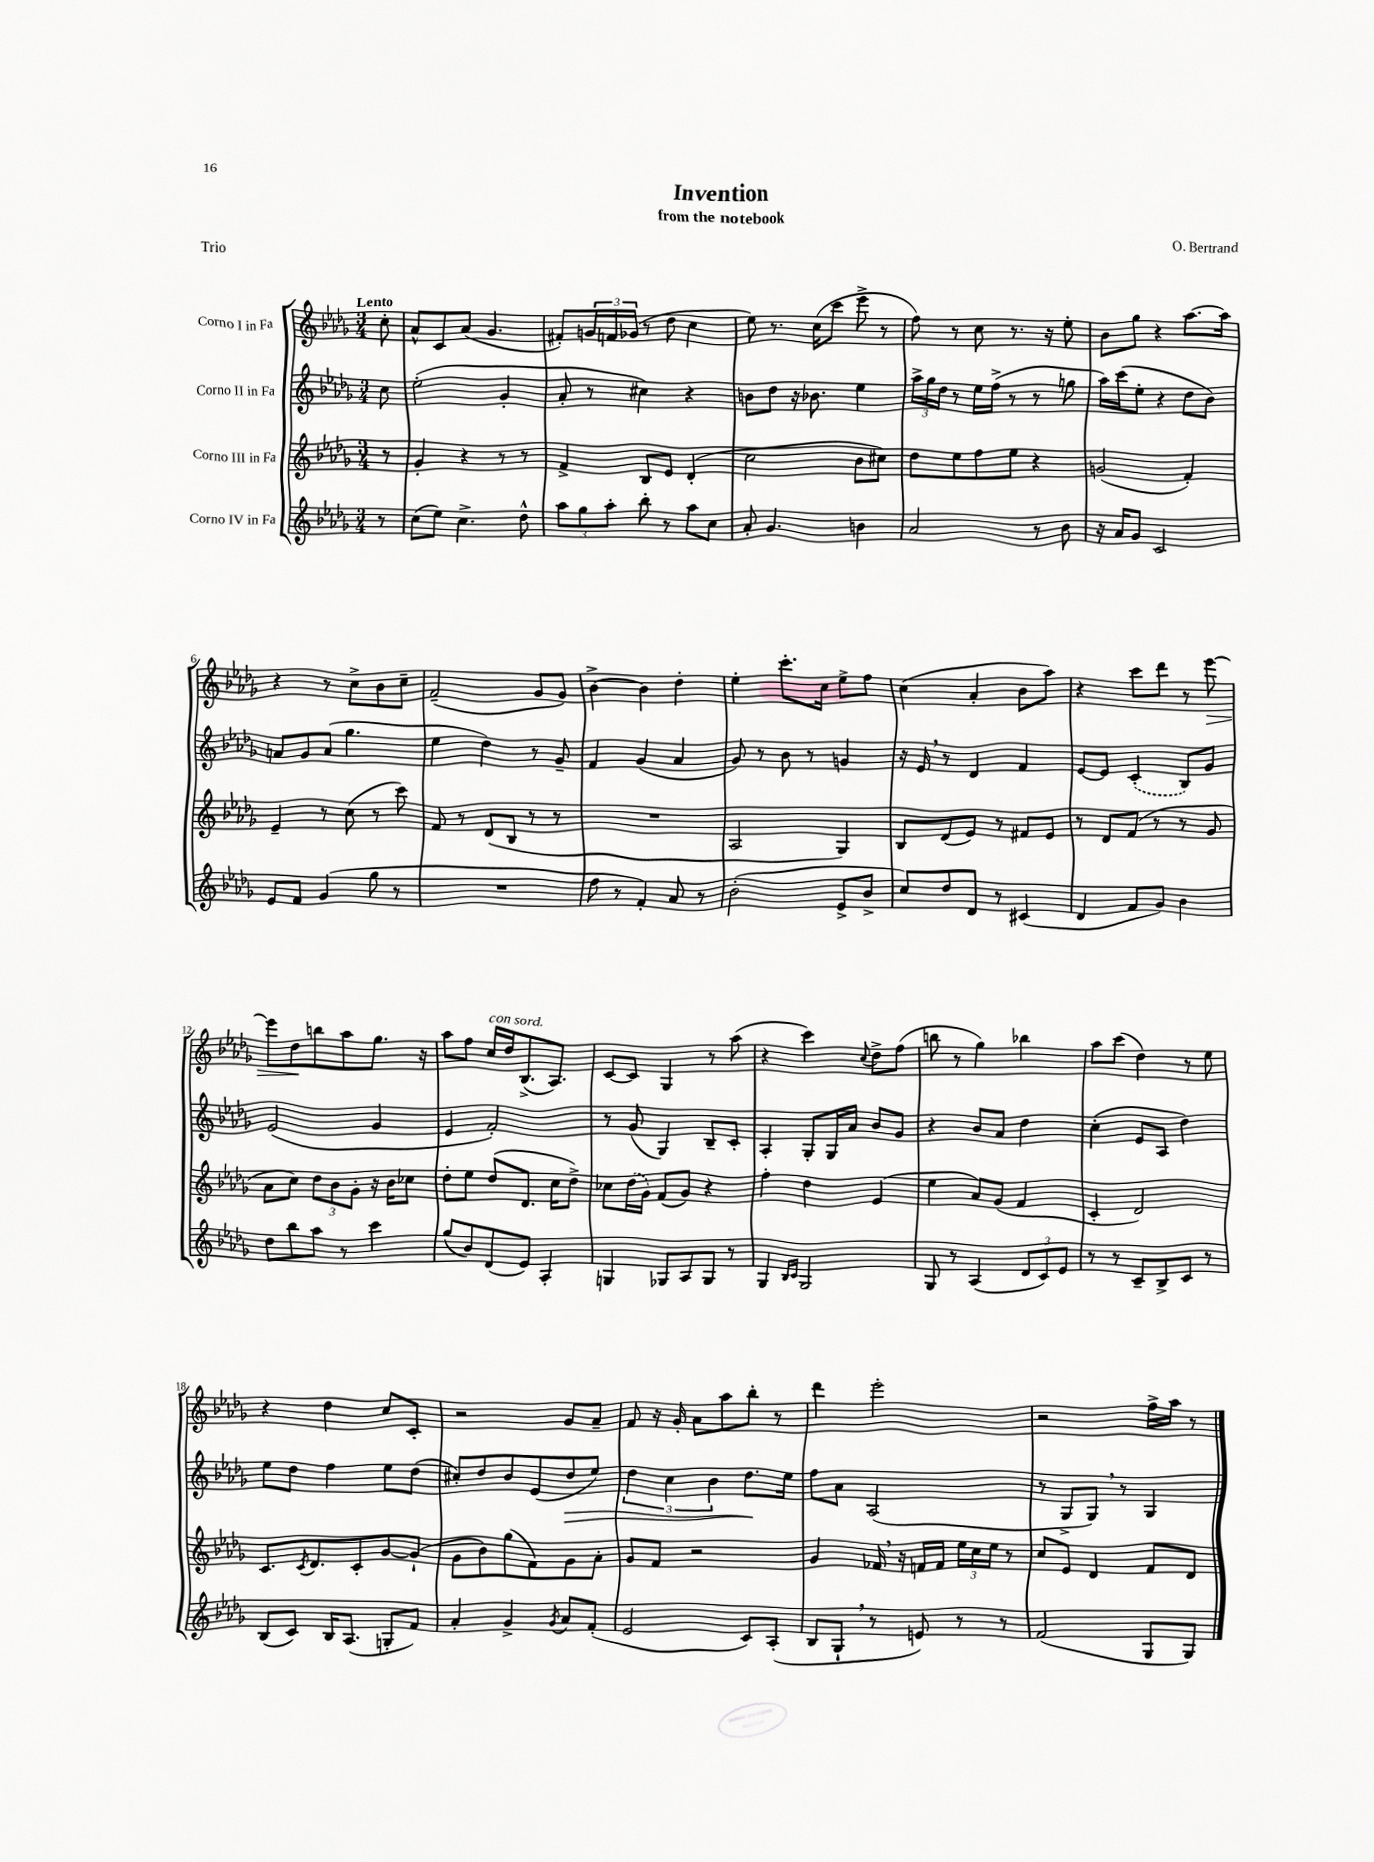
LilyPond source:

\header { title = "Invention" composer = "O. Bertrand" subtitle = "from the notebook" piece = "Trio" }
<<
\new StaffGroup <<
\new Staff = "s0" \with { instrumentName = "Corno I in Fa" } {
    \clef treble \key des \major \numericTimeSignature \time 3/4 \partial 8 \tempo "Lento"
    c''8-. |
    aes'8-^ c'8 aes'8( ges'4. |
    fis'8-.) \tuplet 3/2 { g'16 f'16 ges'16( } r8 des''8 c''4 |
    ees''8) r8. c''16( c'''8 ees'''8-> r8 |
    f''8) r8 c''8 r8. r16 ees''8-. |
    bes'8 ges''8 r4 aes''8.~ aes''16 |
    r4 r8 c''8-> bes'8 c''8-- |
    f'2--( ges'8 ges'8) |
    bes'4~-> bes'4 des''4-. |
    ees''4-. c'''8.-. c''16 ees''8-> f''8 |
    c''4( aes'4-. bes'8 aes''8) |
    r4 c'''8 des'''8 r8 ees'''8~\> |
    ees'''8 des''8\! b''8 aes''8 ges''8. r16 |
    aes''8 f''8 c''16^\markup { \italic "con sord." } des''16 bes8.->( aes8.) |
    c'8~ c'8 ges4 r8 aes''8( |
    r4 c'''4) \appoggiatura { c''8 } des''8-> f''8( |
    b''8 r8 ges''4) bes''4 |
    aes''8 c'''8( des''4) r8 ees''8 |
    r4 des''4 c''8 c'8-. |
    r2 ges'8 aes'8-- |
    f'8 r16 ges'16-. aes'8 aes''8 bes''8-. r8 |
    des'''4 ees'''2-. |
    r2 f''16-> aes''16 r8 \bar "|." |
}
\new Staff = "s1" \with { instrumentName = "Corno II in Fa" } {
    \clef treble \key des \major \numericTimeSignature \time 3/4 \partial 8
    c''8 |
    ees''2-.( ges'4-. |
    aes'8-. r8 cis''4) r4 |
    b'8 des''8 r16 bes'8. ees''4 |
    \tuplet 3/2 { aes''16-> ges''16 des''16 } r8 ees''16 f''16->( r8 r8 g''8 |
    aes''16) c'''16( ees''8-. r4 des''8 bes'8) |
    a'8 ges'8 a'8( ges''4. |
    ees''4 des''4) r8 ges'8-- |
    f'4 ges'4( aes'4 |
    ges'8) r8 bes'8 r8 g'4 |
    r16 ees'16 \breathe r8 des'4 f'4 |
    ees'8~ ees'8 \once \slurDashed c'4-.( bes8) ges'8 |
    ees'2( ges'4 |
    ees'4 f'2-.) |
    r8 ges'8( ges4) bes8-- c'8-. |
    aes4-. ges8-. ges16 aes'16 bes'8 ges'8 |
    r4 bes'8 aes'8 des''4 |
    c''4-.( ees'8 aes8 des''4) |
    ees''8 des''8 f''4 ees''8 des''8( |
    cis''8-.) des''8 bes'8 ees'8( des''8\> ees''8) |
    \tuplet 3/2 { des''4 c''4 bes'4 } des''8.\! ees''16 |
    f''8 aes'8 aes2( |
    r8 ges8-> ges8) \breathe r8 ges4 \bar "|." |
}
\new Staff = "s2" \with { instrumentName = "Corno III in Fa" } {
    \clef treble \key des \major \numericTimeSignature \time 3/4 \partial 8
    r8 |
    ges'4-. r4 r8 r8 |
    f'4-> bes8 ees'8 des'4-.( |
    c''2 bes'8 cis''8) |
    des''8 ees''8 f''8 ees''8 r4 |
    g'2( f'4-.) |
    ees'4-- r8 c''8( r8 c'''8) |
    f'8 r8 des'8( bes8 r8 r8 |
    R2. |
    aes2 ges4) |
    bes8 des'8( ees'8) r8 fis'8 ees'8 |
    r8 des'8 f'8( r8 r8 ges'8 |
    aes'8 c''8) \tuplet 3/2 { des''8 bes'8 ges'8-. } r16 bes'16 ces''8 |
    des''8-. ees''8 des''8( des'8. c''16 des''8->) |
    ces''8 \once \slurDashed des''16( ges'16) f'8( ges'8) r4 |
    f''4-. des''4 ees'4( |
    ees''4 aes'8) ges'8( f'4 |
    c'4-. des'2) |
    c'8. \acciaccatura { c'8 } des'8. c'8-. ges'8~ ges'8-!( |
    ges'8 bes'8) ges''8( f'8) ges'8 aes'8-. |
    ges'8 f'8 r2 |
    ges'4 fes'16 \breathe r16 f'16 f'16 \tuplet 3/2 { ees''16 c''16 ees''16 } r8 |
    c''8 ees'8 des'4 f'8 des'8 \bar "|." |
}
\new Staff = "s3" \with { instrumentName = "Corno IV in Fa" } {
    \clef treble \key des \major \numericTimeSignature \time 3/4 \partial 8
    r8 |
    c''8( ees''8) c''4.-> des''8-^ |
    \tuplet 3/2 { aes''8 ges''8 aes''8-. } bes''8-. r8 aes''8 c''8 |
    aes'8-. ges'4. b'4 |
    aes'2 r8 bes'8 |
    r16 aes'16 ges'8 c'2 |
    ees'8 f'8 ges'4( ges''8 r8 |
    R2. |
    f''8 r8 f'4-.) aes'8 r8 |
    bes'2-.( ees'8-> bes'8-> |
    c''8) des''8 des'8 r8 cis'4( |
    des'4 f'8 ges'8) bes'4 |
    des''8 bes''8 aes''8 r8 c'''4 |
    ges''8( bes'8) des'8( ees'8) aes4-. |
    g4 ges8 aes8 ges8 r8 |
    ges4 \grace { bes16 c'16 } ges2 |
    ges8 r8 aes4( \tuplet 3/2 { des'8 c'8) ees'8 } |
    r8 r8 c'8-- bes8-> c'8 r8 |
    bes8( c'8) bes16 aes8.( g8-. f'8) |
    aes'4-. ges'4-> \acciaccatura { ges'8 } aes'8 f'8-.( |
    ees'2 c'8) aes8-.( |
    bes8 ges8-! \breathe r8 e'8) r8 r8 |
    f'2( ges8 ges8) \bar "|." |
}
>>
>>
